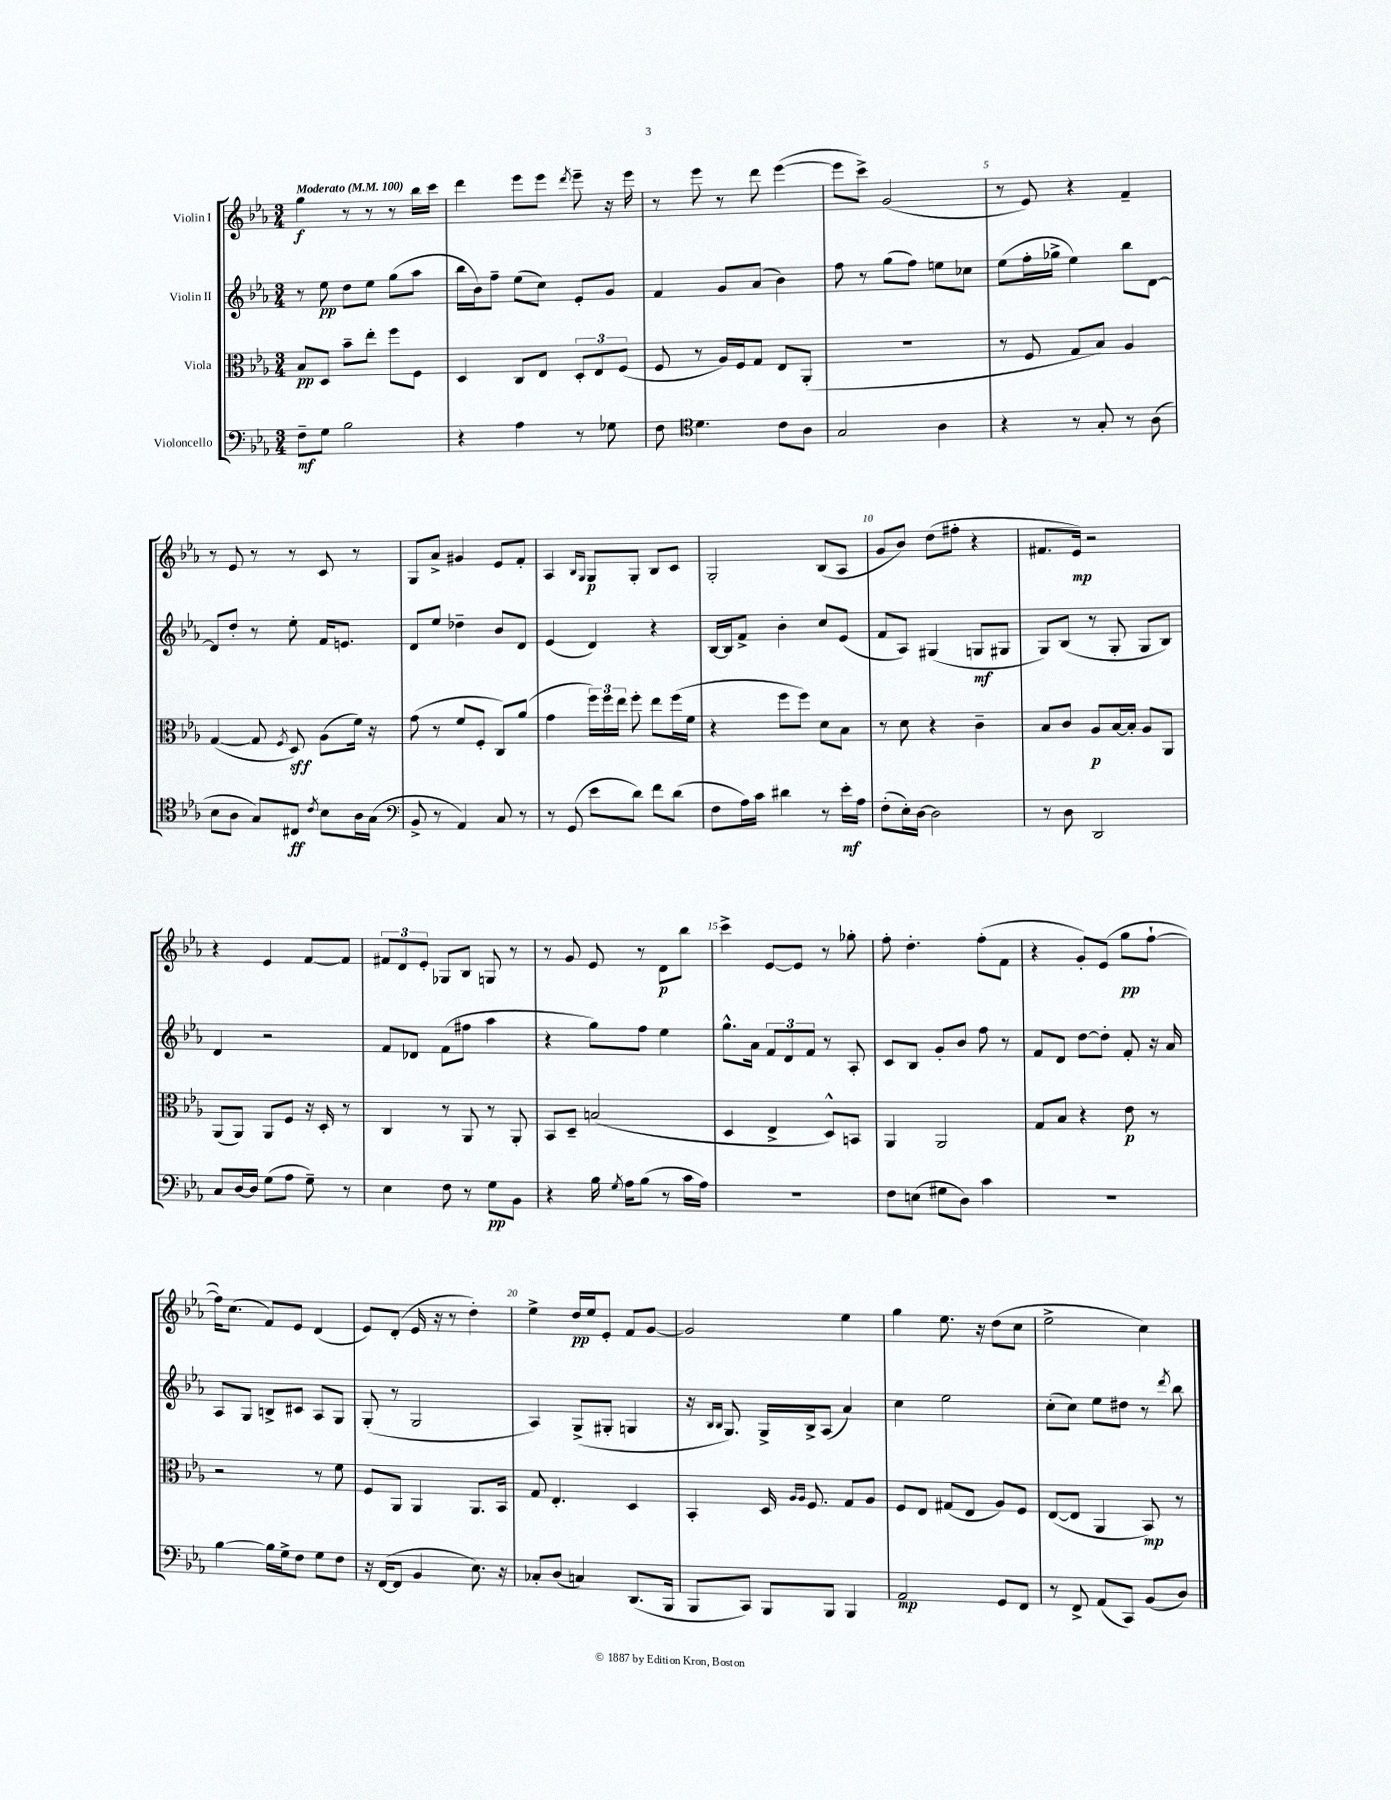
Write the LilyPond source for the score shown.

<<
\new StaffGroup <<
\new Staff = "s0" \with { instrumentName = "Violin I" } {
    \clef treble \key ees \major \numericTimeSignature \time 3/4 \tempo "Moderato" 4 = 100
    \autoBeamOff g''4\f r8 r8 r8 bes''16[ c'''16] |
    d'''4 ees'''8[ ees'''8] \acciaccatura { d'''8 } ees'''8-- r16 ees'''16 |
    r8 ees'''8 r8 d'''8 ees'''4~( |
    ees'''8[ c'''8]->) g'2( |
    r8 ees'8) r4 f'4-- |
    r8 ees'8 r8 r8 c'8 r8 |
    g8[ aes'8]-> gis'4 ees'8[ f'8]-. |
    aes4 \grace { bes16[ g16] } g8[\p g8]-. bes8[ c'8] |
    g2-. bes8[( aes8] |
    g'8[ bes'8]) d''8[( fis''8]-. r4 |
    fis'8.[ ees'16]\mp) r2 |
    r4 ees'4 f'8[~ f'8] |
    \tuplet 3/2 { fis'8[ d'8 ees'8]-. } ges8[ bes8] g8 r8 |
    r8 g'8 ees'8 r8 d'8[\p bes''8] |
    c'''4-> ees'8[~ ees'8] r8 ges''8-. |
    f''8-. d''4.-. f''8[-.( f'8] |
    r4 g'8[-.) ees'8]( g''8[\pp f''8]~-! |
    f''16[) c''8.]( f'8[) ees'8] d'4( |
    ees'8[) d'8]-.( ees'16 r16 r8 d''4-.) |
    ees''4-> d''16[\pp ees''16 ees'8]-. f'8[ g'8]~ |
    g'2 ees''4 |
    g''4 ees''8. r16 d''8[( c''8] |
    ees''2-> c''4) \bar "|." |
}
\new Staff = "s1" \with { instrumentName = "Violin II" } {
    \clef treble \key ees \major \numericTimeSignature \time 3/4
    \autoBeamOff r8 ees''8\pp d''8[ ees''8] g''8[( aes''8] |
    bes''16[ bes'16) f''8]-- ees''8[( c''8]) ees'8[-. g'8] |
    f'4 g'8[ aes'8]( bes'4) |
    f''8 r8 g''8[( f''8]) e''8[ ces''8] |
    ees''8[( f''16-. ges''16]-> ees''4) bes''8[ d'8]~ |
    d'8[ d''8]-. r8 ees''8-. f'16[ e'8.] |
    d'8[ ees''8] des''4-- bes'8[ d'8] |
    ees'4( d'4) r4 |
    bes16[~ bes16 f'8]-> bes'4-. c''8[ ees'8]( |
    f'8[ aes8]) gis4( g8[\mf gis8] |
    g8[) bes8]( r8 g8-. g8[ bes8]) |
    d'4 r2 |
    f'8[ des'8] f'8[( fis''8] aes''4 |
    r4 g''8[) f''8] ees''4 |
    g''8.[-^ aes'16] \tuplet 3/2 { f'8[ d'8 f'8] } r8 aes8-. |
    c'8[ bes8] g'8[-. bes'8] f''8 r8 |
    f'8[ d'8] d''8[~ d''8]-. f'8-. r16 aes'16 |
    aes8[ g8] b8[-> cis'8] aes8[ g8] |
    g8-.( r8 g2 |
    aes4) g8[->( gis8]-. g4 |
    r16 \grace { bes16[ bes16] } g8.) g16[-> bes16-> aes8]( aes'4) |
    c''4 ees''2 |
    c''8[-.( c''8]) ees''8[ dis''8] r8 \acciaccatura { d'''8 } bes''8 \bar "|." |
}
\new Staff = "s2" \with { instrumentName = "Viola" } {
    \clef alto \key ees \major \numericTimeSignature \time 3/4
    \autoBeamOff bes8[\pp d8] bes'8[-- ees''8]-. f''8[ f8] |
    d4 c8[ ees8] \tuplet 3/2 { d8[-. ees8 f8]( } |
    f8 r8 aes16[) f16 g8] ees8[ aes,8]-.( |
    R2. |
    r8 f8 g8[ bes8]) aes4 |
    g4~( g8 \acciaccatura { f8 } d8\sff) aes8[( f'16]) r16 |
    g'8( r8 f'8[ f8]-. c8[) aes'8]( |
    g'4 \tuplet 3/2 { f''16[) f''16 ees''16] } f''8-. ees''8[ f''16( f'16] |
    r4 f''8[ f''8]) d'8[ bes8] |
    r8 d'8 r4 c'4-- |
    bes8[ c'8] aes8[\p bes16~ bes16]-. aes8[ aes,8] |
    aes,8[( aes,8]) aes,8[ f8] r16 d16-. r8 |
    c4 r8 aes,8 r8 aes,8-. |
    bes,8[ d8]-- b2( |
    d4 ees4-> d8[-^) b,8] |
    aes,4 aes,2 |
    g8[ bes8] r4 ees'8\p r8 |
    r2 r8 f'8 |
    f8[ aes,8] aes,4 aes,8.[ bes,16] |
    g8 ees4.-. d4 |
    bes,4-. d16 \grace { aes16[ aes16] } f8. g8[ aes8] |
    f8[ ees8] gis8[( ees8] aes8[) f8] |
    ees8[~( ees8] aes,4 bes,8\mp) r8 \bar "|." |
}
\new Staff = "s3" \with { instrumentName = "Violoncello" } {
    \clef bass \key ees \major \numericTimeSignature \time 3/4
    \autoBeamOff f8[--\mf g8] bes2 |
    r4 aes4 r8 ges8 |
    f8 \clef tenor d'4. c'8[ aes8] |
    g2 aes4 |
    r4 r8 g8-. r8 aes8( |
    bes8[ aes8] g8[) cis8]\ff \acciaccatura { c'8 } bes8[ aes16 g16]( |
    \clef bass bes,8-> r8 aes,4) c8 r8 |
    r8 g,8( ees'8[ d'8]) f'8[ d'8]( |
    f8[ aes16) c'16] dis'4 r8 ees'16[-.\mf aes16] |
    f8[-.( ees16-.) d16]~ d2 |
    r8 d8 d,2 |
    c8[ d16~ d16] g8[( aes8] g8--) r8 |
    ees4 f8 r8 g8[\pp bes,8] |
    r4 bes16 \acciaccatura { g8 } aes16[ bes8]( r8 c'16[ aes16]) |
    R2. |
    f8[ e8]( gis8[ d8]) c'4 |
    R2. |
    bes4~ bes16[ g16-> f8] g8[ f8] |
    r16 f,16[~( f,8] bes,4 ees8.) r16 |
    ces8[-. d8]( c4) d,8.[( bes,,16] |
    bes,,8[ c,8]) bes,,8[ bes,,8] bes,,4 |
    aes,2\mp g,8[ f,8] |
    r8 f,8-> aes,8[( c,8]) bes,8[( d8]) \bar "|." |
}
>>
>>
\layout { \context { \Score \override BarNumber.break-visibility = ##(#f #t #t) barNumberVisibility = #(every-nth-bar-number-visible 5) } }
